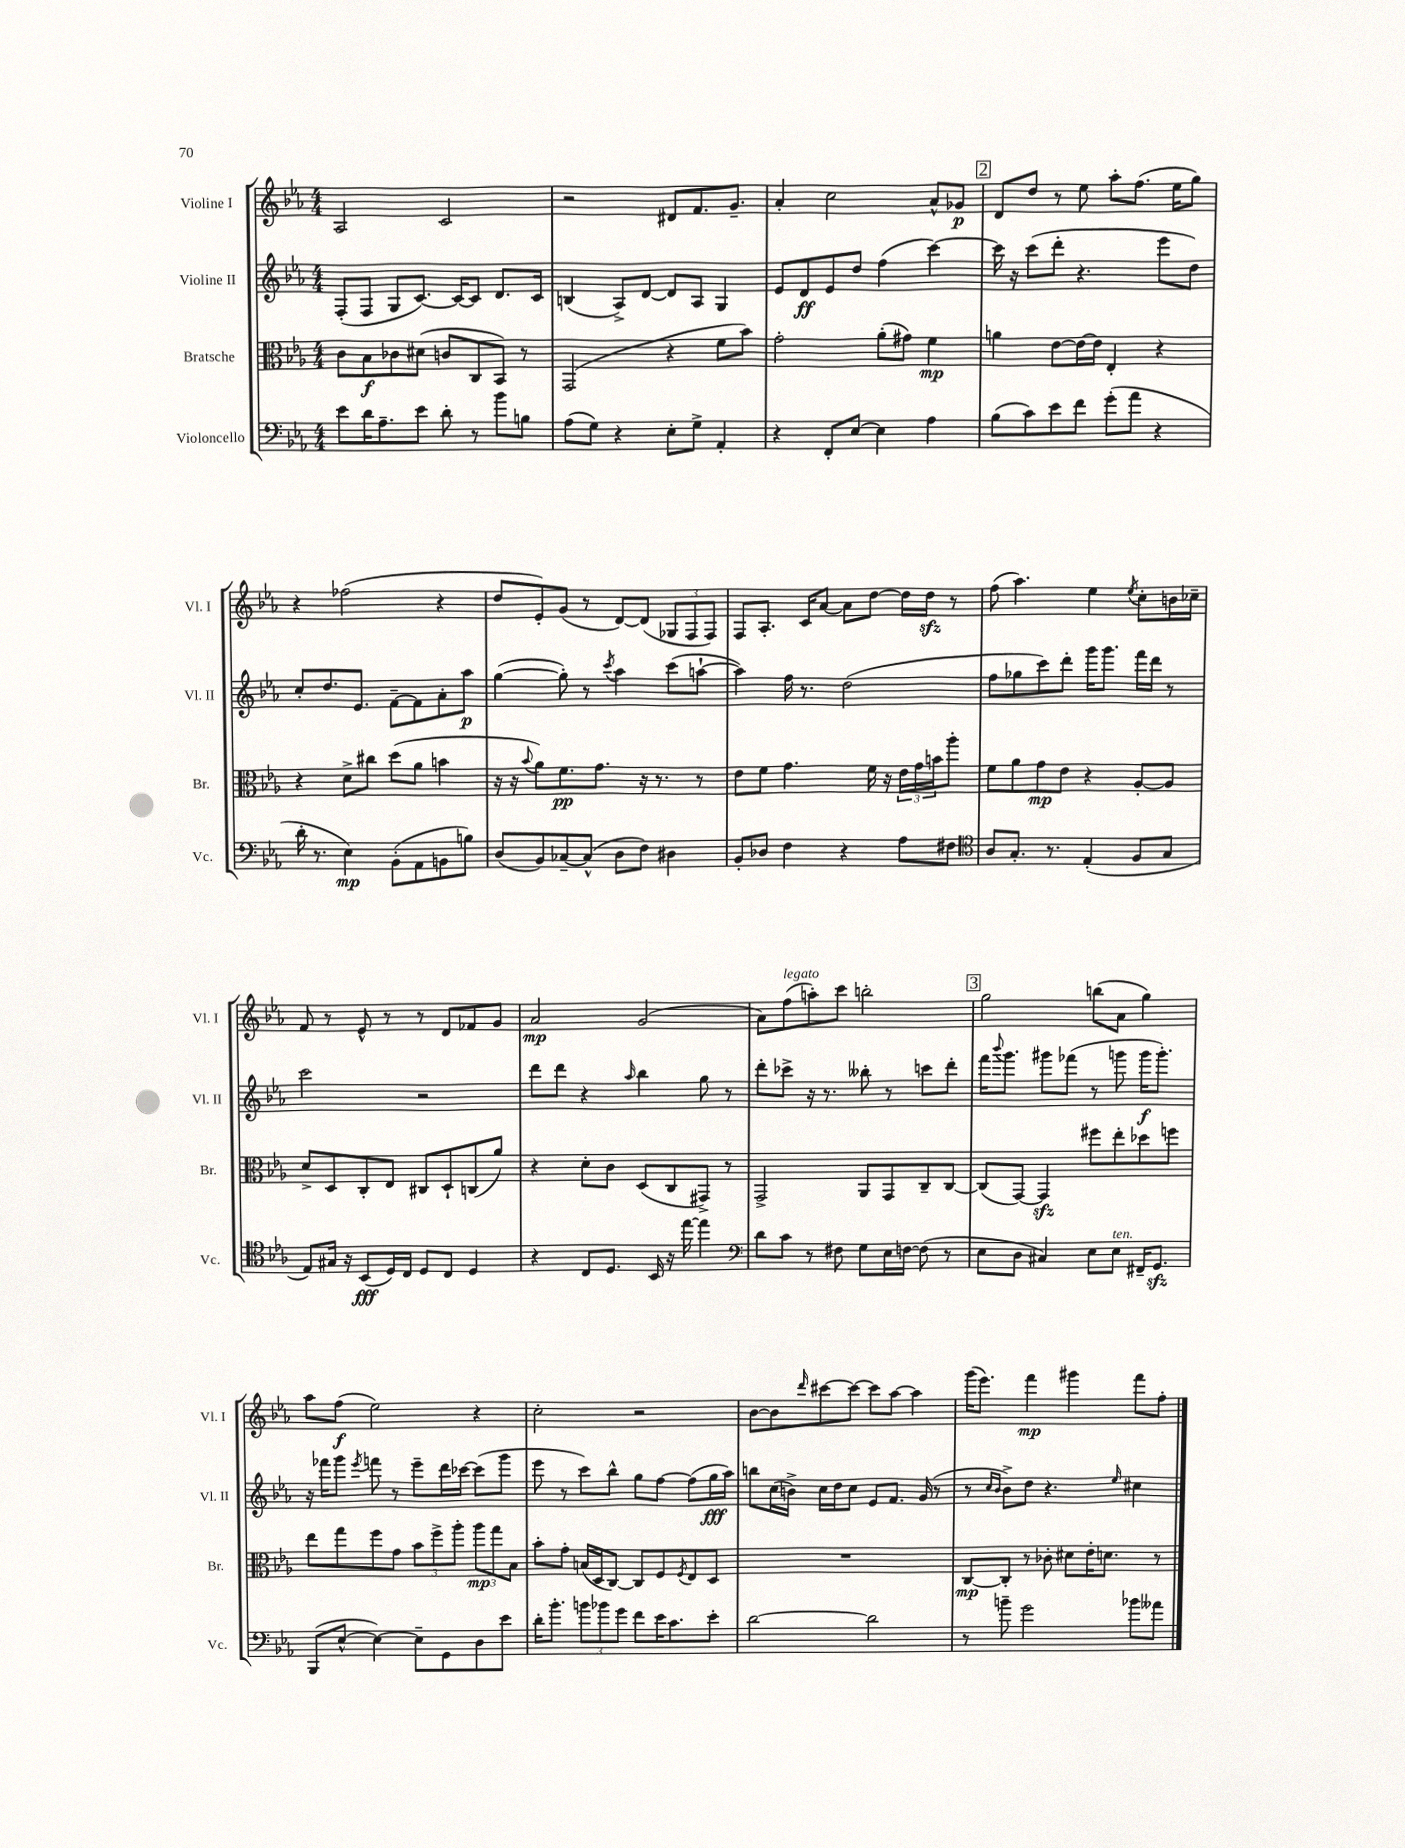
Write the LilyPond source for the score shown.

<<
\new StaffGroup <<
\new Staff = "s0" \with { instrumentName = "Violine I" shortInstrumentName = "Vl. I" } {
    \clef treble \key ees \major \numericTimeSignature \time 4/4
    aes2 c'2 |
    r2 dis'8 f'8. g'8.-- |
    aes'4-. c''2 aes'8-^ ges'8\p |
    \mark \markup { \box "2" } d'8 d''8 r8 ees''8 aes''8-. f''8.( ees''16 g''8) |
    r4 fes''2( r4 |
    d''8 ees'8-.) g'8( r8 d'8~) d'8( \tuplet 3/2 { ges8 f8 f8) } |
    f8 aes8.-. c'16 aes'8~ aes'8 d''8~ d''16 d''16\sfz r8 |
    f''8( aes''4.) ees''4 \acciaccatura { ees''8 } c''8-. b'16 ces''16-- |
    f'8 r8 ees'8-^ r8 r8 d'8 fes'8 g'8 |
    aes'2\mp g'2( |
    aes'8) f''8^\markup { \italic "legato" }( a''8-.) c'''8 b''2-. |
    \mark \markup { \box "3" } g''2 b''8( aes'8 g''4) |
    aes''8 f''8\f( ees''2) r4 |
    c''2-. r2 |
    bes'8~ bes'8 \grace { d'''16 } cis'''8~ cis'''8~ cis'''8 aes''8~ aes''4 |
    g'''16( ees'''8.) f'''4\mp gis'''4 f'''8 f''8-. \bar "|." |
}
\new Staff = "s1" \with { instrumentName = "Violine II" shortInstrumentName = "Vl. II" } {
    \clef treble \key ees \major \numericTimeSignature \time 4/4
    f8-.( f8 g8 c'8.~) c'16~ c'8 d'8. c'16 |
    b4( aes8->) d'8~ d'8 aes8 g4 |
    ees'8 d'8\ff ees'8 d''8 f''4( c'''4~) |
    \mark \markup { \box "2" } c'''16 r16 c'''8( d'''8-. r4. ees'''8 d''8) |
    c''8-. d''8. ees'8. f'8~-- f'8 aes'8-. aes''8\p |
    g''4~( g''8-.) r8 \acciaccatura { c'''8 } aes''4 c'''8( a''8~-! |
    a''4) f''16 r8. d''2( |
    f''8 ges''8 c'''8) d'''8-. g'''16 g'''8. f'''16 d'''16 r8 |
    c'''2 r2 |
    d'''8 d'''8 r4 \grace { aes''16 } bes''4 g''8 r8 |
    d'''8-. ces'''8-> r16 r8. beses''8-. r8 c'''8 d'''8-. |
    \mark \markup { \box "3" } f'''16 \appoggiatura { bes'''8 } g'''8. gis'''8 fes'''8( r8 g'''8 g'''16\f g'''8.-.) |
    r16 fes'''16 g'''8 \acciaccatura { ees'''8 } f'''8 r8 ees'''8-- d'''16 ces'''16~ ces'''8( g'''8 |
    ees'''8 r8 c'''8) bes''8-^ g''8 f''8~ f''8( g''16\fff aes''16) |
    b''8 c''16( b'16->) c''16 d''16 c''8 ees'8 f'8. g'16( r8 |
    r8 \grace { c''16 bes'16 } bes'8->) d''8 r4. \grace { ees''16 } cis''4 \bar "|." |
}
\new Staff = "s2" \with { instrumentName = "Bratsche" shortInstrumentName = "Br." } {
    \clef alto \key ees \major \numericTimeSignature \time 4/4
    c'8 bes8\f ces'8 dis'8( c'8 c8 bes,8) r8 |
    g,2( r4 f'8 bes'8) |
    g'2-. aes'8-.( gis'8) f'4\mp |
    \mark \markup { \box "2" } a'4 ees'8~ ees'16~ ees'16 ees4-. r4 |
    r4 d'8-> cis''8 d''8( aes'8 b'4 |
    r16 r16 \appoggiatura { bes'8 } aes'8) f'8.\pp g'8. r16 r8. r8 |
    ees'8 f'8 g'4. f'16 r16 \tuplet 3/2 { ees'16 g'16 b'16 } aes''8-. |
    f'8 aes'8 g'8\mp ees'8 r4 aes8~-. aes8 |
    d'8-> d8 c8-. ees8 cis8 d8-! c8( aes'8) |
    r4 d'8-. c'8 d8( c8 gis,8->) r8 |
    g,2-> aes,8 g,8 c8-- c8~ |
    \mark \markup { \box "3" } c8( g,8~) g,4\sfz fis''8 ees''8-. des''8 f''8 |
    ees''8 g''8 f''8 g'8 \tuplet 3/2 { bes'8 f''8-> aes''8-. } \tuplet 3/2 { aes''8\mp g''8 bes8 } |
    bes'8-. g'8-. b16( d16 c8~) c8 f8 \acciaccatura { f8 } ees8 d8 |
    R1 |
    c8~\mp c8-. r8 ces'8-. dis'8 ees'16-. d'8. r8 \bar "|." |
}
\new Staff = "s3" \with { instrumentName = "Violoncello" shortInstrumentName = "Vc." } {
    \clef bass \key ees \major \numericTimeSignature \time 4/4
    ees'8 d'16 aes8.-- ees'8 d'8-. r8 bes'8 b8 |
    aes8( g8) r4 ees8-. g8-> aes,4-. |
    r4 f,8-. ees8~ ees4 aes4 |
    \mark \markup { \box "2" } bes8( c'8) ees'8 f'8 g'8-.( aes'8 r4 |
    d'16-. r8. ees4\mp) bes,8-.( aes,8 b,8 b8) |
    d8( bes,8) ces8~-- ces8-^( d8 f8) dis4 |
    bes,8-. des8 f4 r4 aes8 fis8 |
    \clef tenor aes8 g8.-. r8. ees4-.( f8 g8 |
    ees8) gis16 r16 bes,8\fff( d16) c16 d8 c8 d4 |
    r4 c8 d8. bes,16 r16 ees''16~ ees''4 |
    \clef bass d'8 c'8 r8 fis8 g8 ees16 f16~ f8( r8 |
    \mark \markup { \box "3" } ees8 d8 cis4) ees8 ees8^\markup { \italic "ten." } fis,16-- g,8.\sfz |
    bes,,8( ees8~-^ ees4~) ees8-- g,8 d8 ees'8 |
    d'16-. bes'8.-. \tuplet 3/2 { b'8 bes'8 g'8 } f'8 ees'16 c'8. ees'8-. |
    d'2~ d'2 |
    r8 b'8-- g'2 bes'8 aeses'8 \bar "|." |
}
>>
>>
\layout { \context { \Score \remove "Bar_number_engraver" } }
